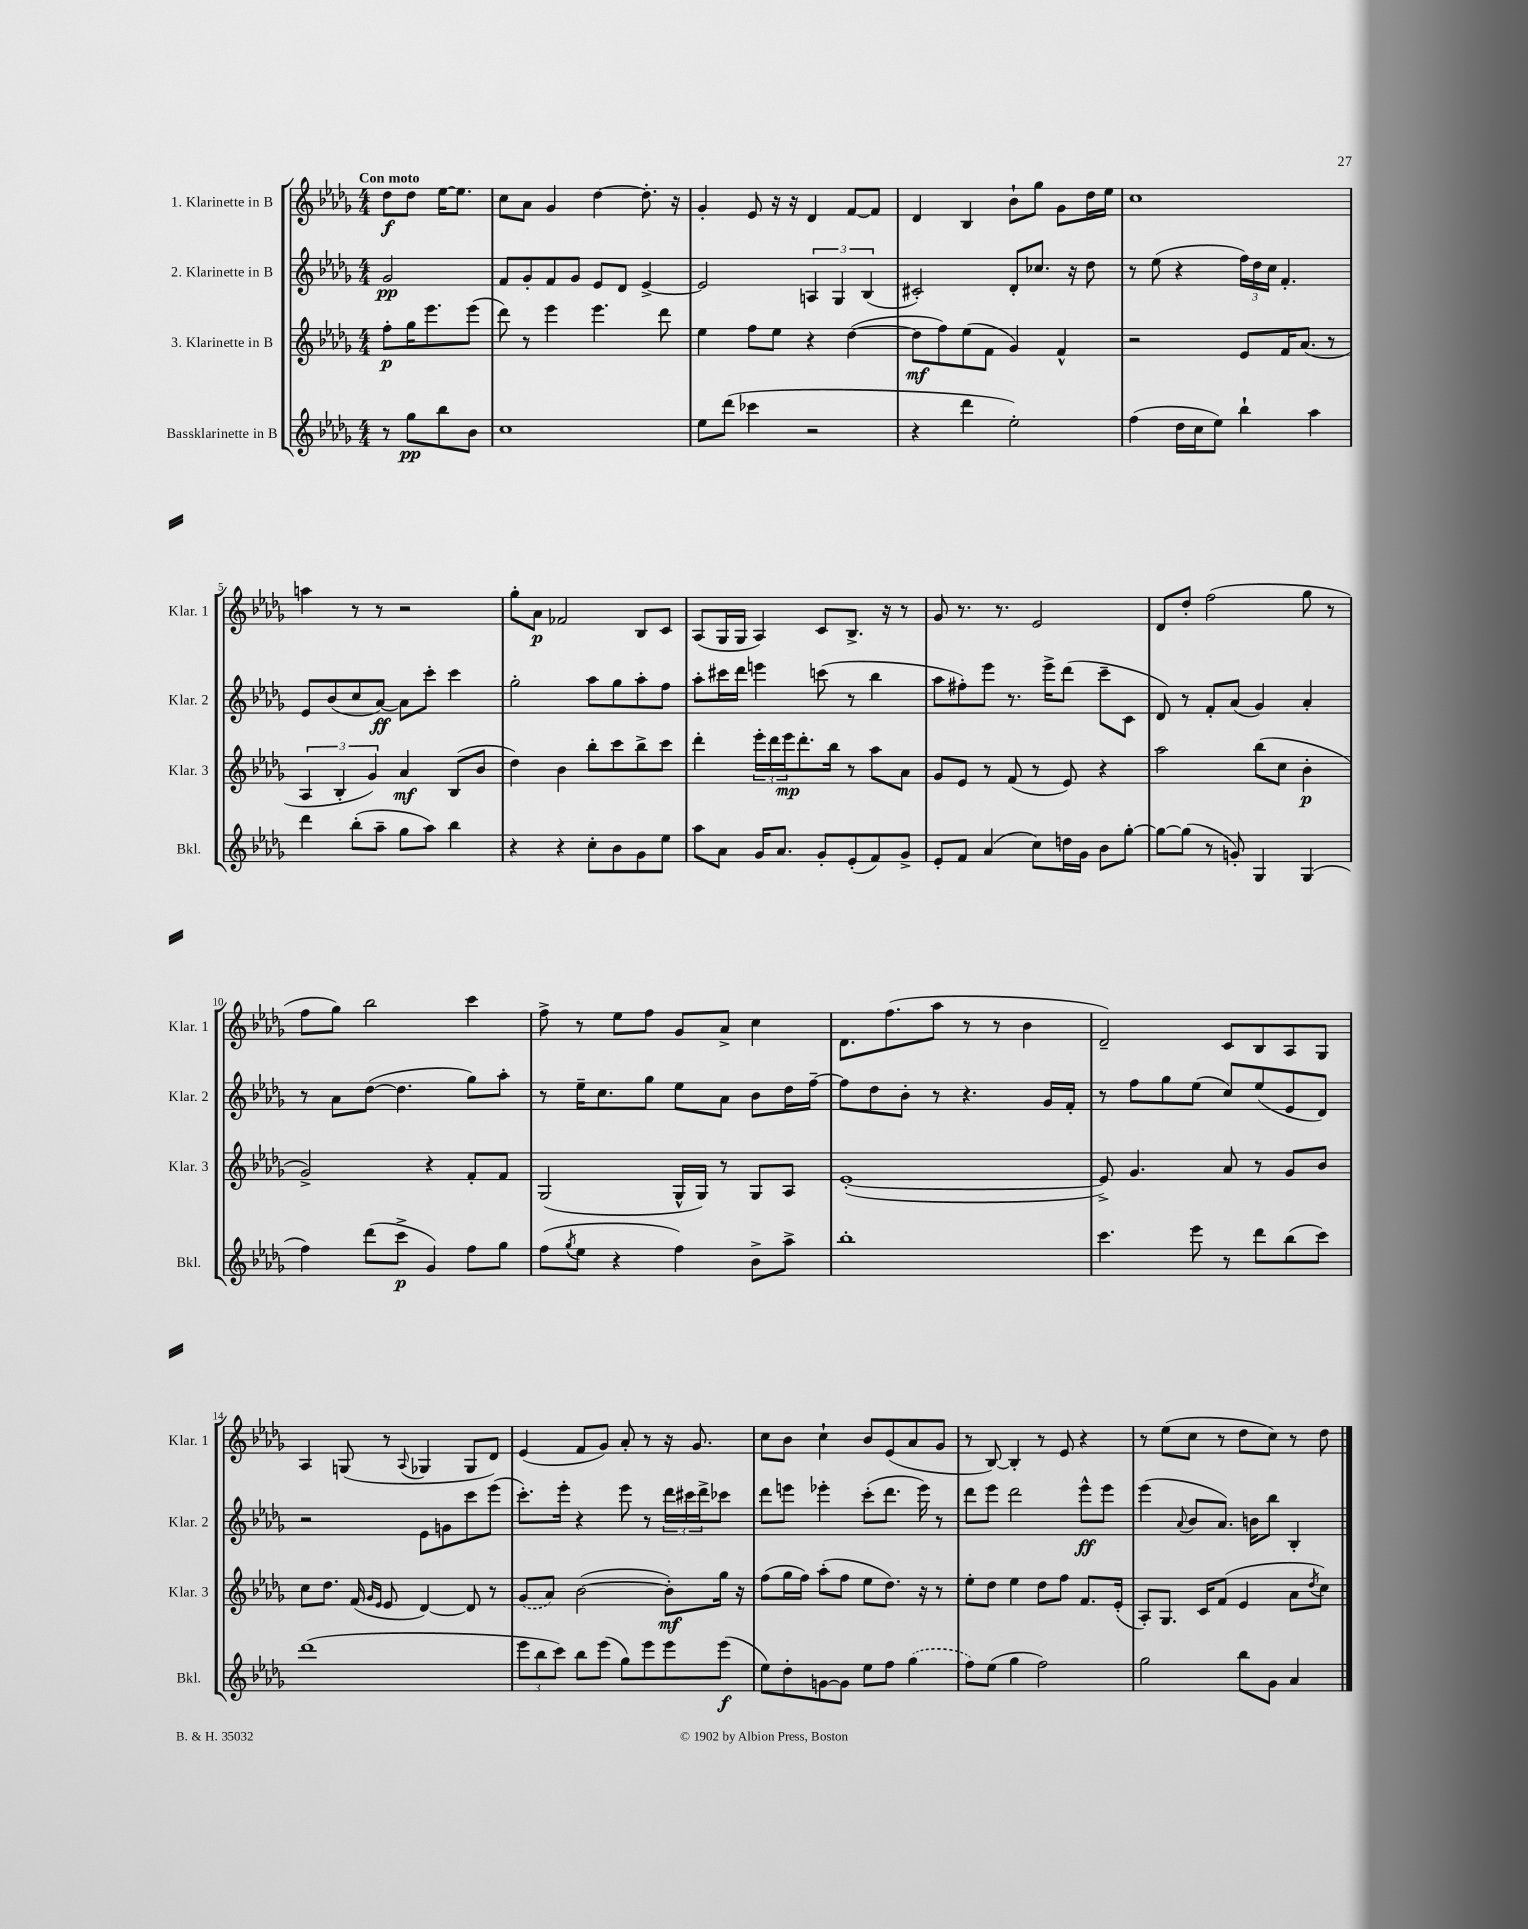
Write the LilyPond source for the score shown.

<<
\new StaffGroup <<
\new Staff = "s0" \with { instrumentName = "1. Klarinette in B" shortInstrumentName = "Klar. 1" } {
    \clef treble \key des \major \numericTimeSignature \time 4/4 \partial 2 \tempo "Con moto"
    des''8\f des''8 ees''16~ ees''8. |
    c''8 aes'8 ges'4 des''4~ des''8.-. r16 |
    ges'4-. ees'8 r16 r16 des'4 f'8~ f'8 |
    des'4 bes4 bes'8-! ges''8 ges'8 des''16 ees''16 |
    c''1 |
    a''4 r8 r8 r2 |
    ges''8-. aes'8\p fes'2 bes8 c'8 |
    aes8( ges16 ges16 aes4) c'8 bes8.-> r16 r8 |
    ges'8 r8. r8. ees'2 |
    des'8 des''8-. f''2( ges''8 r8 |
    f''8 ges''8) bes''2 c'''4 |
    f''8-> r8 ees''8 f''8 ges'8 aes'8-> c''4 |
    des'8. f''8.( aes''8 r8 r8 bes'4 |
    des'2--) c'8 bes8 aes8 ges8 |
    aes4 g8( r8 \appoggiatura { aes8 } ges4 ges8 des'8) |
    ees'4( f'8 ges'8) aes'8-. r8 r16 ges'8. |
    c''8 bes'8 c''4-! bes'8 ees'8( aes'8 ges'8 |
    r8 bes8~) bes4-. r8 ees'8 r4 |
    r8 ees''8( c''8 r8 des''8 c''8) r8 des''8 \bar "|." |
}
\new Staff = "s1" \with { instrumentName = "2. Klarinette in B" shortInstrumentName = "Klar. 2" } {
    \clef treble \key des \major \numericTimeSignature \time 4/4 \partial 2
    ges'2\pp |
    f'8 ges'8-. f'8 ges'8 ees'8 des'8 ees'4~-> |
    ees'2 \tuplet 3/2 { a4 ges4 bes4( } |
    cis'2-.) des'8-. ces''8. r16 des''8 |
    r8 ees''8( r4 \tuplet 3/2 { f''16) des''16 c''16 } f'4.-. |
    ees'8 bes'8( c''8 aes'8~\ff) aes'8 c'''8-. c'''4 |
    ges''2-. aes''8 ges''8 aes''8-. f''8 |
    aes''8-. cis'''16 des'''16 e'''4 c'''8( r8 bes''4 |
    aes''8 fis''8-.) ees'''8 r8. ees'''16-> des'''8( c'''8-- c'8 |
    des'8) r8 f'8-. aes'8( ges'4) aes'4-. |
    r8 aes'8 des''8~( des''4. ges''8) aes''8-. |
    r8 ees''16-- c''8. ges''8 ees''8 aes'8 bes'8 des''16 f''16~-- |
    f''8 des''8 bes'8-. r8 r4. ges'16 f'16-. |
    r8 f''8 ges''8 ees''8( c''8) ees''8( ees'8 des'8) |
    r2 ees'8 g'8 c'''8 ees'''8( |
    c'''8.-.) ees'''16-. r4 ees'''8 r8 \tuplet 3/2 { des'''16 cis'''16 des'''16-> } ces'''8 |
    des'''8 e'''8 ees'''4-. c'''8-.( des'''8. ees'''16) r8 |
    des'''8 ees'''8 des'''2 ees'''8-^\ff ees'''8 |
    ees'''4( \appoggiatura { aes'8 } bes'8 aes'8.) b'16 bes''8 bes4-. \bar "|." |
}
\new Staff = "s2" \with { instrumentName = "3. Klarinette in B" shortInstrumentName = "Klar. 3" } {
    \clef treble \key des \major \numericTimeSignature \time 4/4 \partial 2
    f''8-.\p ges''16 ees'''8. ees'''8( |
    des'''8) r8 ees'''4 ees'''4. des'''8 |
    ees''4 f''8 ees''8 r4 des''4~( |
    des''8\mf f''8) ees''8( f'8 ges'4) f'4-^ |
    r2 ees'8 f'16 aes'8.( r8 |
    \tuplet 3/2 { aes4 bes4-. ges'4) } aes'4\mf bes8( bes'8 |
    des''4) bes'4 bes''8-. c'''8 bes''8-> c'''8 |
    des'''4-. \tuplet 3/2 { ees'''16-. des'''16 ees'''16\mp } des'''8.-. bes''16 r8 aes''8 aes'8 |
    ges'8 ees'8 r8 f'8( r8 ees'8) r4 |
    aes''2 bes''8( c''8 bes'4-.\p |
    ges'2->) r4 f'8-. f'8 |
    ges2( ges16-^ ges16) r8 ges8 aes8 |
    ees'1~-.( |
    ees'8->) ges'4. aes'8 r8 ges'8 bes'8 |
    c''8 des''8. f'16( \grace { ges'16 ees'16 } ees'8 des'4~) des'8 r8 |
    \once \slurDashed ges'8( aes'8) bes'2~( bes'8-.\mf) ges''16 r16 |
    f''8( ges''16 f''16) aes''8-.( f''8 ees''8 des''8.) r16 r8 |
    ees''8-. des''8 ees''4 des''8 f''8 f'8. ees'16-.( |
    aes8-.) ges8. c'16 f'8( ees'4 aes'8 \acciaccatura { des''8 } c''8) \bar "|." |
}
\new Staff = "s3" \with { instrumentName = "Bassklarinette in B" shortInstrumentName = "Bkl." } {
    \clef treble \key des \major \numericTimeSignature \time 4/4 \partial 2
    r8 ges''8\pp bes''8 bes'8 |
    c''1 |
    ees''8 des'''8( ces'''4 r2 |
    r4 des'''4 ees''2-.) |
    f''4( des''16 c''16 ees''8) bes''4-! aes''4 |
    des'''4 bes''8-.( aes''8-- ges''8 aes''8) bes''4 |
    r4 r4 c''8-. bes'8 ges'8 ees''8 |
    aes''8 aes'8 ges'16 aes'8. ges'8-. ees'8-.( f'8) ges'8-> |
    ees'8-. f'8 aes'4( c''8) d''16 ges'16 bes'8 ges''8~-. |
    ges''8~ ges''8( r8 g'8-.) ges4 ges4( |
    f''4) des'''8( c'''8->\p ges'4) f''8 ges''8 |
    f''8( \acciaccatura { ges''8 } ees''8 r4 f''4) bes'8-> aes''8-> |
    bes''1-. |
    c'''4. ees'''8 r8 des'''8 bes''8( c'''8) |
    des'''1( |
    \tuplet 3/2 { ees'''8 bes''8 c'''8) } bes''8 ees'''8( ges''8) ees'''8 ees'''8 ees'''8\f( |
    ees''8) des''8-. g'8~ g'8 ees''8 f''8 \once \slurDashed ges''4( |
    f''8) ees''8( ges''4 f''2) |
    ges''2 bes''8 ges'8 aes'4 \bar "|." |
}
>>
>>
